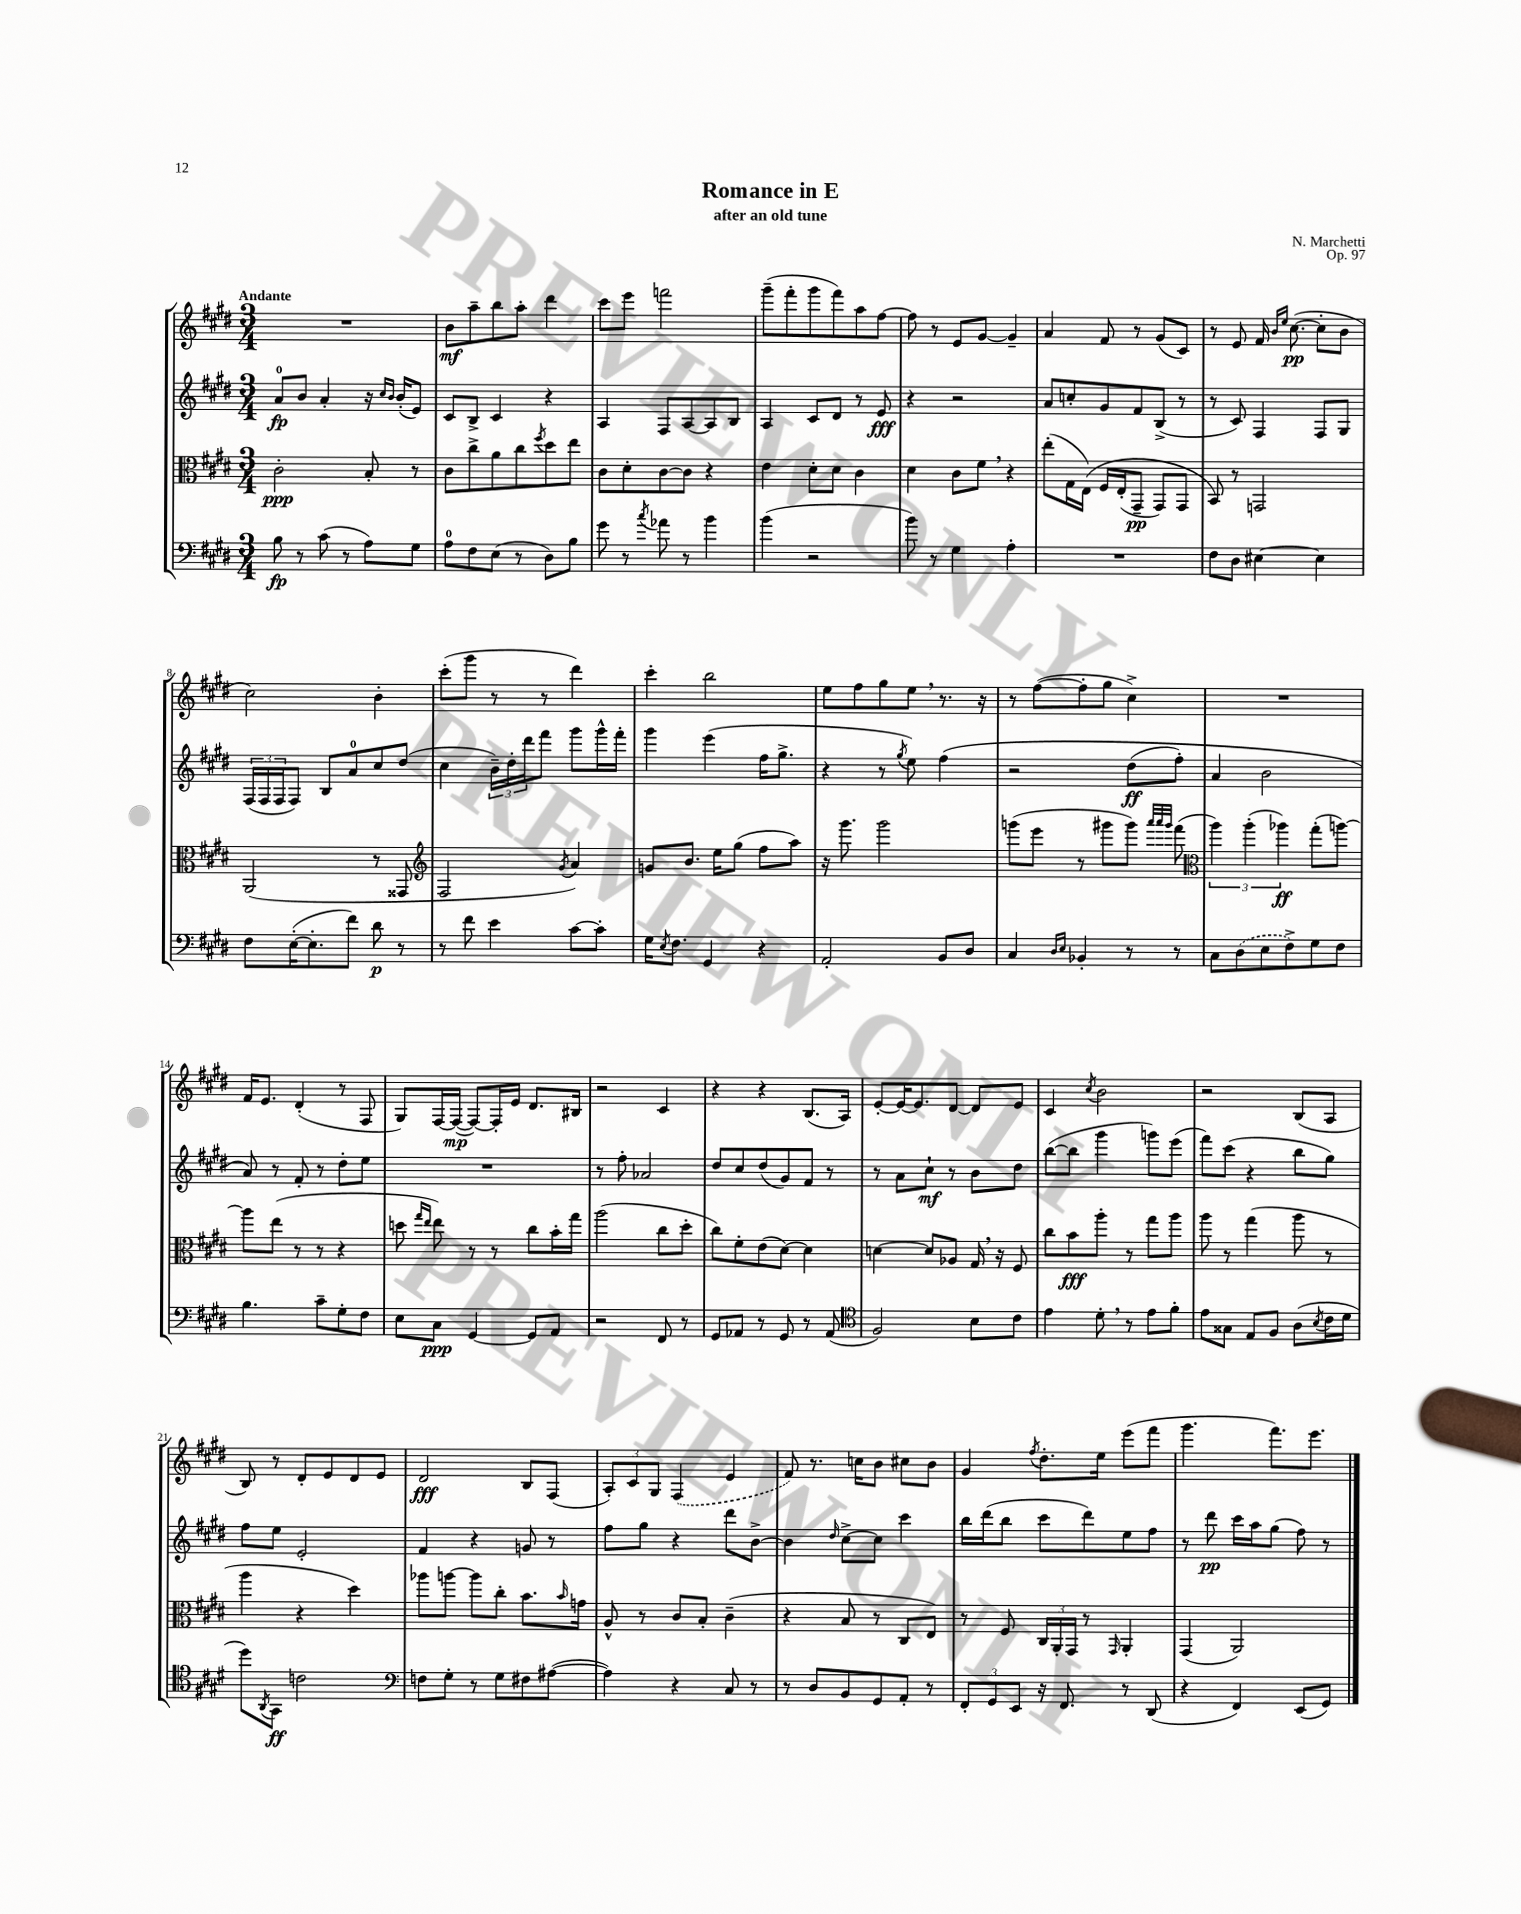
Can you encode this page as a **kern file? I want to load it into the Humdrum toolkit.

**kern	**kern	**kern	**kern
*staff4	*staff3	*staff2	*staff1
*clefF4	*clefC3	*clefG2	*clefG2
*k[f#c#g#d#]	*k[f#c#g#d#]	*k[f#c#g#d#]	*k[f#c#g#d#]
*M3/4	*M3/4	*M3/4	*M3/4
8B	2c#'	8a	2.r
8r	.	8b	.
(8c#	.	4a'	.
8r	.	.	.
8A)	8B'	16r	.
.	.	16qqcc#	.
.	.	16qqb	.
.	.	(16b'	.
8G#	8r	8e)	.
=	=	=	=
8A	8c#	8c#	8b
8F#	8cc#^	8B^	8aa~
(8E	8a	4c#	8bb
8r	8cc#	.	8aa'
.	8qff#	.	.
8D#)	8dd#	4r	4ddd#
8B	8ee	.	.
=	=	=	=
8g#	8c#	4A	8ccc#
8r	8d#'	.	8eee
8qcc#	.	.	.
8a-	[8c#	8F#	2fff
8r	8c#]	[8A	.
4b	4r	8A]	.
.	.	8B	.
=	=	=	=
(4b	4e	4A	(8ggg#~
.	.	.	8fff#'
2r	8d#'	8c#	8ggg#
.	8d#	8d#	8fff#)
.	4c#	8r	8aa
.	.	8e	[8ff#
=	=	=	=
8b)	4d#	4r	8ff#]
8r	.	.	8r
4G#	8c#	2r	8e
.	8f#	.	[8g#
4A'	4r	.	4g#~]
=	=	=	=
2.r	(8ee'	8a	4a
.	16G#	8cc'	.
.	&(16E)	.	.
.	16F#	8g#	8f#
.	(16E'	.	.
.	8GG#~	8f#	8r
.	8GG#)	(8B^	(8g#
.	8GG#	8r	8c#)
=	=	=	=
8F#	8BB&)	8r	8r
8D#	8r	8c#)	8e
[4E#	2GG	4F#	16f#
.	.	.	16qqb
.	.	.	16qqee
.	.	.	([8.cc#
4E#]	.	8F#	8cc#']
.	.	8G#	8b
=	=	=	=
8F#	(2AA	(24F#	2cc#)
.	.	24F#	.
.	.	24F#	.
([16E'	.	8F#)	.
8.E']	.	.	.
.	.	8B	.
8f#)	.	8a	.
8d#	8r	8cc#	4b'
8r	8GG##	(8dd#	.
=	=	=	=
*	*clefG2	*	*
8r	2F#	4cc#	(8ccc#'
8f#	.	.	8ggg#
4e	.	24b~)	8r
.	.	24dd#'	.
.	.	24ddd#	.
.	.	8fff#	8r
.	8qg#	.	.
[8c#	4a)	8ggg#	4ddd#)
8c#']	.	16ggg#^^	.
.	.	16fff#'	.
=	=	=	=
16G#	8g	4ggg#	4ccc#'
8qE	.	.	.
8.F#	.	.	.
.	8.b	.	.
4GG#	.	(4eee	2bb
.	16ee	.	.
.	(8gg#	.	.
4r	8ff#	16ff#	.
.	.	8.gg#^	.
.	8aa)	.	.
=	=	=	=
2AA'	16r	4r	8ee
.	8.ggg#	.	.
.	.	.	8ff#
.	2ggg#	8r	8gg#
.	.	8qgg#	.
.	.	8ee)	8ee
8BB	.	&(4ff#	8.r
8D#	.	.	.
.	.	.	16r
=	=	=	=
4C#	(8ggg	2r	8r
.	8eee	.	([8ff#
16qqD#	.	.	.
16qqE	.	.	.
4BB-'	8r	.	8ff#']
.	8ggg#	.	8gg#
8r	8ggg#)	(8dd#	4cc#^)
.	32qqaaa	.	.
.	32qqaaa	.	.
.	32qqggg#	.	.
8r	(8fff#	8ff#')	.
=	=	=	=
*	*clefC3	*	*
8C#	6aa)	4a	2.r
(8D#	.	.	.
.	(6aa'	.	.
8E	.	2b	.
.	6aa-)	.	.
8F#^)	.	.	.
8G#	(8gg#'	.	.
8F#	[8aa)	.	.
=	=	=	=
4.B	8aa]	8a&)	16f#
.	.	.	8.e
.	(8ee	8r	.
.	8r	8f#'	(4d#'
8c#~	8r	8r	.
8G#'	4r	8dd#'	8r
8F#	.	8ee	8F#
=	=	=	=
8E	8dd	2.r	8G#)
.	16qqgg#	.	.
.	16qqee	.	.
8C#	8ee)	.	[16F#
.	.	.	(16F#_
[4GG#	8r	.	8F#_)
.	8r	.	16F#']
.	.	.	16e
8GG#]	8cc#	.	8.d#
8AA	16b'	.	.
.	16gg#	.	16B#
=	=	=	=
2r	(2aa	8r	2r
.	.	8ff#'	.
.	.	2a-	.
8FF#	8cc#	.	4c#
8r	8dd#'	.	.
=	=	=	=
8GG#	8cc#)	8dd#	4r
8AA-	8f#'	8cc#	.
8r	(8e	(8dd#	4r
8GG#	[8d#)	8g#)	.
8r	4d#]	8f#	(8.B
(8AA-	.	8r	.
.	.	.	16A)
=	=	=	=
*clefC4	*	*	*
2F#)	[4d	8r	[8e'
.	.	8a	16e_
.	.	.	8.e]
.	8d]	8cc#`	.
.	8A-	8r	[8d#
8B	16G#	8b	8d#]
.	16r	.	.
8c#	8F#	8dd#	8e
=	=	=	=
4e	8cc#	([8bb	4c#
.	8b	8bb]	.
.	.	.	8qcc#
8d#'	8aa'	4ggg#	2b
8r	8r	.	.
8e	8gg#	8ggg)	.
8f#'	8aa	(8eee	.
=	=	=	=
8e	8aa	8fff#)	2r
8G##	8r	(8ccc#	.
8E	(4gg#	4r	.
8F#	.	.	.
(8A	8aa	8bb	(8B
8qB	.	.	.
16c#	8r	8gg#)	8A
16d#	.	.	.
=	=	=	=
8dd#)	4aa	8ff#	8B)
8qAA	.	.	.
8GG#	.	8ee	8r
2c	4r	2e'	8d#'
.	.	.	8e
.	4dd#)	.	8d#
.	.	.	8e
=	=	=	=
*clefF4	*	*	*
8F	8aa-	4f#	2d#
8G#'	[8aa	.	.
8r	8aa]	4r	.
8G#	8cc#'	.	.
8F#	8.b	8g	8B
([8A#	.	8r	(8F#
.	16qqb	.	.
.	16g	.	.
=	=	=	=
4A#])	8A^^	8ff#	12A')
.	.	.	12c#
.	8r	8gg#	.
.	.	.	12G#
4r	8c#	4r	(4F#
.	8B'	.	.
8C#	(4c#~	8ddd#	4e
8r	.	[8b^	.
=	=	=	=
8r	4r	4b]	8f#)
8D#	.	.	8.r
.	.	16qqdd#	.
8BB	8B	[8cc#^	.
.	.	.	16cc
8GG#	8r	8cc#]	8b
8AA'	8C#	4ccc#	8cc#
8r	8E)	.	8b
=	=	=	=
12FF#'	8r	16bb	4g#
.	.	(16ddd#	.
12GG#	.	.	.
.	8F#	8bb	.
12EE	.	.	.
.	.	.	8qff#
16r	24C#	8ccc#	8.dd#'
.	24AA'	.	.
8.FF#	.	.	.
.	24GG#	.	.
.	8r	8ddd#)	.
.	.	.	16ee
.	16qqGG#	.	.
8r	4AA'	8ee	(8eee
(8DD#	.	8ff#	8fff#
=	=	=	=
4r	(4GG#	8r	4.ggg#
.	.	8ddd#	.
4FF#)	2AA)	16ccc#	.
.	.	16aa	.
.	.	(8gg#	8.fff#)
(8EE	.	8ff#)	.
.	.	.	8.eee
8GG#)	.	8r	.
==	==	==	==
*-	*-	*-	*-
